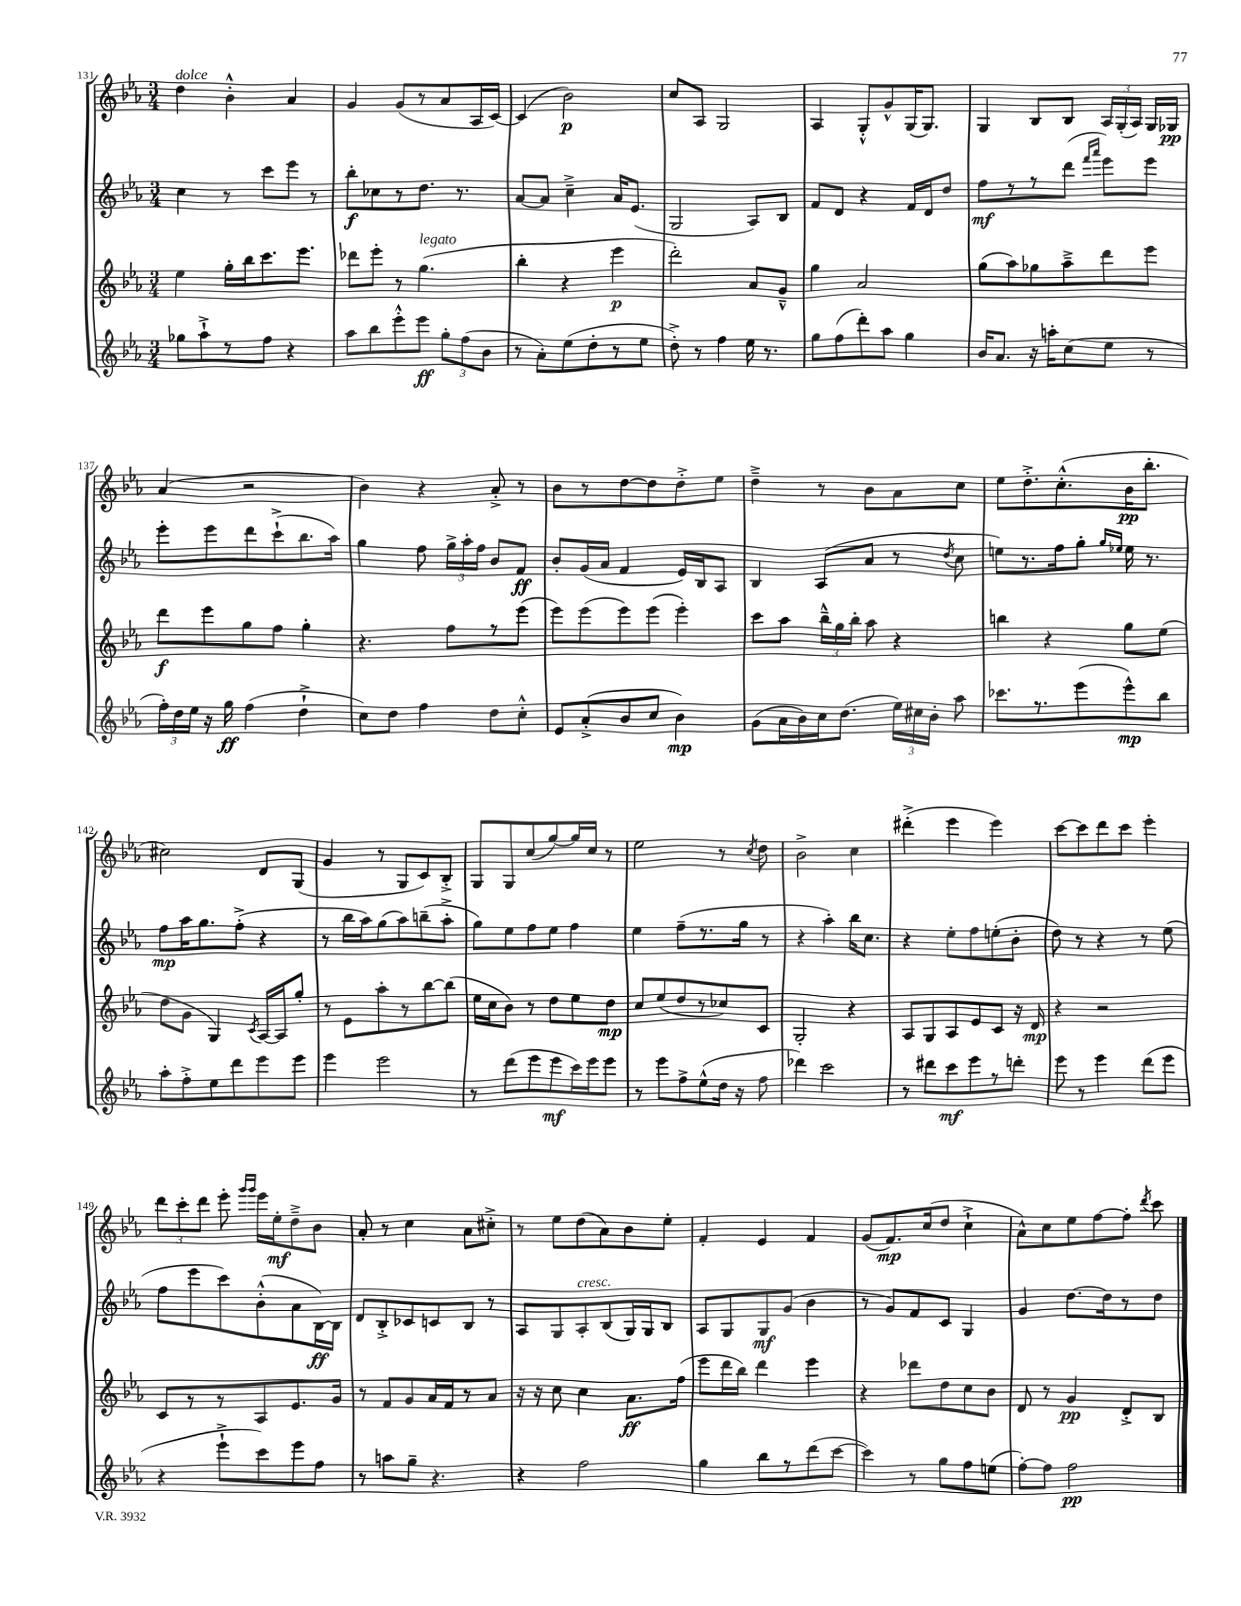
<<
\new StaffGroup <<
\new Staff = "s0" {
    \clef treble \key ees \major \numericTimeSignature \time 3/4
    \autoBeamOff d''4^\markup { \italic "dolce" } bes'4-.-^ aes'4 |
    g'4 g'8[( r8 aes'8 aes16 c'16]~) |
    c'4( bes'2\p) |
    c''8[ aes8] g2 |
    aes4 g8[-.-^ g'8-^ g16( g8.]) |
    g4 bes8[ bes8] \tuplet 3/2 { aes16[ g16-.( aes16]) } g16[ ges16]\pp |
    aes'4( r2 |
    bes'4) r4 aes'8-.-> r8 |
    bes'8[ r8 d''8~ d''8 d''8-.-> ees''8] |
    d''4---> r8 bes'8[ aes'8 c''8] |
    ees''8[ d''8.-.-> c''8.-.-^( bes'16\pp bes''8.]-. |
    cis''2) d'8[ g8]( |
    g'4 r8 g8[ c'8) bes8]-.-> |
    g8[ g8 c''8( g''8~) g''16 c''16] r8 |
    ees''2 r8 \acciaccatura { c''8 } d''8 |
    bes'2-> c''4 |
    dis'''4-.->( ees'''4 ees'''4) |
    c'''8[~ c'''8 d'''8 c'''8] ees'''4-. |
    \tuplet 3/2 { d'''8[ c'''8-. d'''8] } ees'''8-. \grace { g'''16[ g'''16] } ees'''16[ ees''16-.\mf d''8---> bes'8] |
    aes'8-. r8 c''4 aes'8[ cis''8]-.-> |
    r8 ees''8[ d''8( aes'8) bes'8 ees''8]-. |
    f'4-. ees'4 f'4 |
    g'8[( f'8.\mp) c''16( d''8] c''4-!-> |
    aes'8[-^) c''8 ees''8 f''8~ f''8]-. \acciaccatura { d'''8 } c'''8 \bar "|." |
}
\new Staff = "s1" {
    \clef treble \key ees \major \numericTimeSignature \time 3/4
    \autoBeamOff c''4 r8 c'''8[ ees'''8] r8 |
    bes''8[-.\f ces''8 r8 d''8.] r8. |
    aes'8[~ aes'8] c''4---> aes'16[ ees'8.]( |
    g2 aes8[) bes8] |
    f'8[ d'8] r4 f'16[ d'16 d''8] |
    f''8[\mf r8 r8 d'''8]( \grace { f'''16[ aes'''16] } ees'''8[) ees'''8] |
    ees'''8[-. ees'''8 d'''8 c'''8-!->( bes''8. aes''16]) |
    g''4 f''8 \tuplet 3/2 { g''16[-> aes''16-. f''16] } bes'8[ f'8]\ff |
    bes'8[-. g'16( aes'16] f'4 ees'16[) bes16 aes8] |
    bes4 aes8[( aes'8] r8 \acciaccatura { d''8 } c''8 |
    e''8[) r8. f''16 g''8]-. \grace { g''16[ ees''16] } ees''16 r8. |
    f''8[\mp aes''16 g''8. f''8]-.->( r4 |
    r8 bes''16[ aes''16) g''8( aes''8) b''8--( aes''8]-.-> |
    g''8[) ees''8 f''8 ees''8] f''4 |
    ees''4 f''8[--( r8. g''16] r8 |
    r4 aes''4-.) bes''16[ c''8.] |
    r4 ees''8[-. f''8 e''8-.( bes'8]-. |
    d''8) r8 r4 r8 ees''8( |
    f''8[ ees'''8 c'''8) bes'8-.-^( aes'8 bes16~\ff) bes16] |
    d'8[ bes8-.-> ces'8 c'8 bes8] r8 |
    aes8[ g8 aes8-.^\markup { \italic "cresc." } bes8( g16) g16 bes8] |
    aes8[ g8 g8\mf g'8]( bes'4 |
    r8 g'8[) f'8 c'8] g4 |
    g'4 d''8.[~ d''16 r8 d''8] \bar "|." |
}
\new Staff = "s2" {
    \clef treble \key ees \major \numericTimeSignature \time 3/4
    \autoBeamOff ees''4 g''16[-. bes''16 c'''8. ees'''8.] |
    des'''8[ ees'''8]-. r8 g''4.^\markup { \italic "legato" }( |
    bes''4-. r4 ees'''4\p |
    d'''2-.) aes'8[ g'8]---^ |
    g''4 aes'2 |
    g''8[( aes''8) ges''8 aes''8---> d'''8 ees'''8] |
    d'''8[\f ees'''8 g''8 f''8] g''4-. |
    r4. f''8[ r8 ees'''8]( |
    ees'''8[) ees'''8( ees'''8) ees'''8]( ees'''4-.) |
    c'''8[ aes''8] \tuplet 3/2 { bes''16[---^ g''16 bes''16]-. } aes''8 r4 |
    b''4 r4 g''8[ ees''8]( |
    d''8[ g'8] g4) \acciaccatura { c'8 } aes16[~ aes16 g''8]-. |
    r8 ees'8[ aes''8-. r8 bes''8~ bes''8]( |
    ees''16[ c''16 bes'8]) r8 d''8[ ees''8 d''8]\mp |
    c''8[ ees''8( d''8 r8 ces''8) c'8] |
    g2-. r4 |
    aes8[ g8 aes8 ees'8 c'8] r16 d'16\mp |
    r4 r2 |
    c'8[ r8 r8 aes8 ees'8. g'16] |
    r8 f'8[ g'8 aes'16 f'16 r8 aes'8] |
    r16 r16 c''8 c''4 aes'8.[\ff f''16]( |
    ees'''8[ d'''16 bes''16]) d'''4 ees'''4 |
    r4 des'''8[ d''8 c''8 bes'8] |
    d'8 r8 g'4\pp d'8[-.-> bes8] \bar "|." |
}
\new Staff = "s3" {
    \clef treble \key ees \major \numericTimeSignature \time 3/4
    \autoBeamOff ges''8[ aes''8-!-> r8 f''8] r4 |
    aes''8[ bes''8 ees'''8-.-^ ees'''8]\ff \tuplet 3/2 { g''8[-. f''8( bes'8] } |
    r8 aes'8[-.) ees''8( d''8-. r8 ees''8] |
    d''8-.->) r8 f''4 ees''16 r8. |
    g''8[ f''8( d'''8-.) aes''8] g''4 |
    bes'16[ aes'8.] r16 a''16[-. c''8( ees''8] r8 |
    \tuplet 3/2 { f''16[-.) d''16 ees''16] } r16 g''16\ff f''4( d''4-!-> |
    c''8[) d''8] f''4 d''8[ c''8]-.-^ |
    ees'8[ aes'8-.->( bes'8 c''8] bes'4\mp) |
    g'8[( aes'16 bes'16) c''16 d''8.]( \tuplet 3/2 { ees''16[) cis''16 bes'16]-. } aes''8 |
    ces'''8.[ r8. ees'''8( ees'''8-^\mp) bes''8] |
    aes''8[-. f''8-.-> ees''8 d'''8 ees'''8 ees'''8] |
    ees'''4 ees'''2 |
    r8 d'''8[( ees'''8 ees'''8\mf c'''16) ees'''16 ees'''8] |
    r8 ees'''8[ f''8-> ees''8-^( d''16] r16 f''8 |
    des'''4) c'''2 |
    r8 dis'''8[ c'''8\mf ees'''8 r8 d'''8]-. |
    ees'''8 r8 ees'''4 d'''8[( ees'''8] |
    r4 ees'''8[-!-> c'''8) ees'''8 f''8] |
    r8 a''8[ g''8]-- r4. |
    r4 f''2 |
    g''4 bes''8[ r8 d'''8( c'''8]~ |
    c'''4) r8 g''8[ f''8 e''8]( |
    f''8[~-.) f''8] f''2\pp \bar "|." |
}
>>
>>
\layout { \context { \Score currentBarNumber = #131 } }
